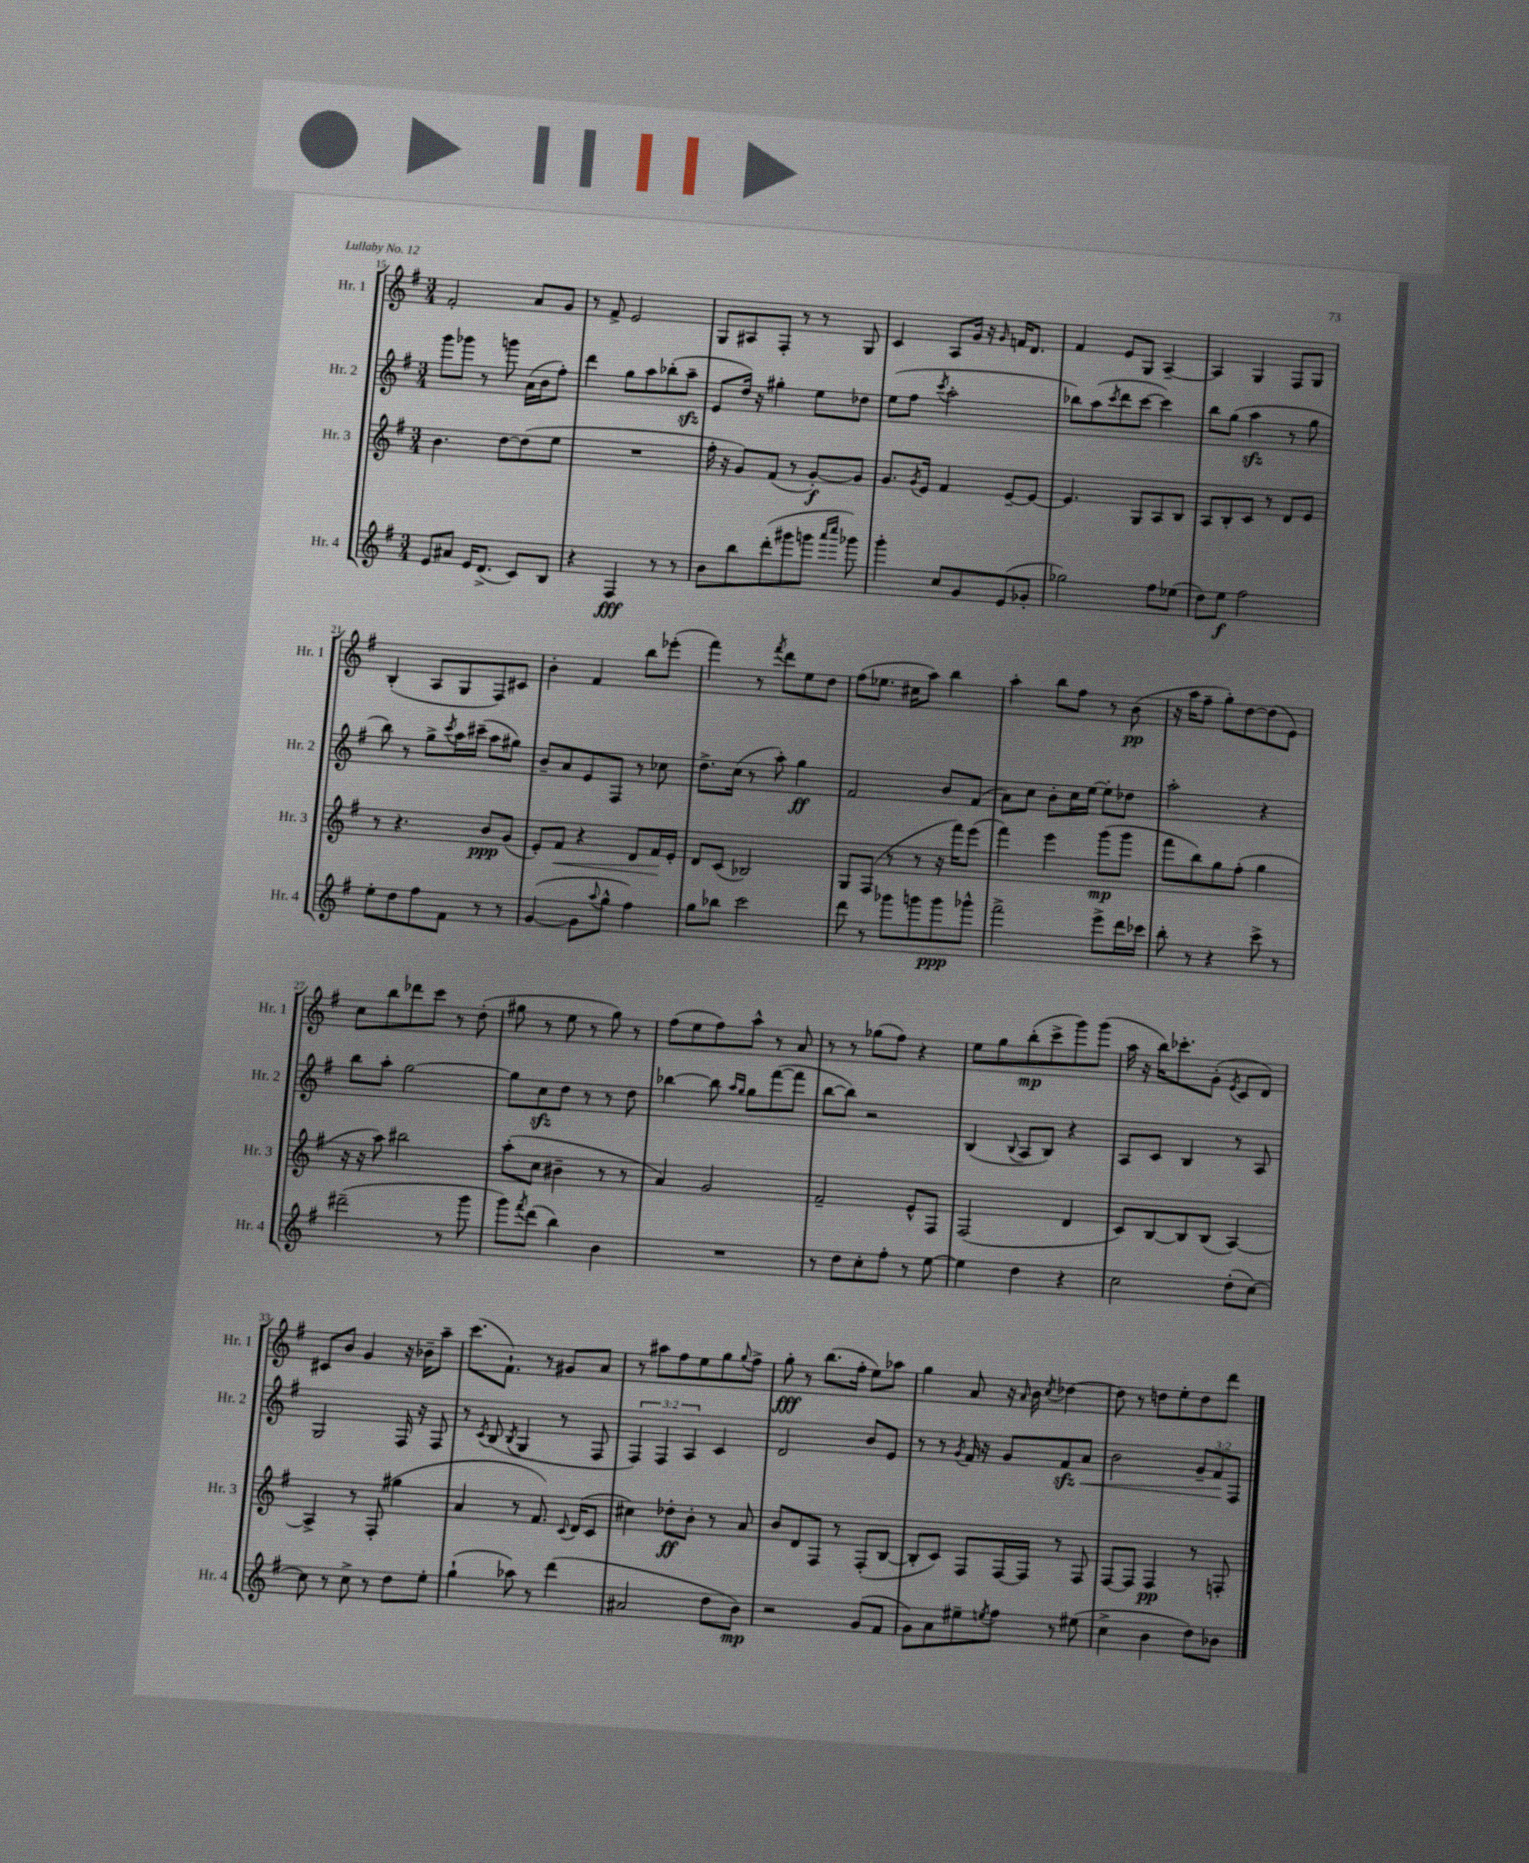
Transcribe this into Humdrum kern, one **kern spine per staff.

**kern	**dynam	**kern	**dynam	**kern	**dynam	**kern	**dynam
*part4	*part4	*part3	*part3	*part2	*part2	*part1	*part1
*staff4	*staff4	*staff3	*staff3	*staff2	*staff2	*staff1	*staff1
*I"Hr. 4	*	*I"Hr. 3	*	*I"Hr. 2	*	*I"Hr. 1	*
*I'Hr. 4	*	*I'Hr. 3	*	*I'Hr. 2	*	*I'Hr. 1	*
*clefG2	*	*clefG2	*	*clefG2	*	*clefG2	*
*k[f#]	*	*k[f#]	*	*k[f#]	*	*k[f#]	*
*M3/4	*	*M3/4	*	*M3/4	*	*M3/4	*
=15	=15	=15	=15	=15	=15	=15	=15
8e/L	.	4.b\	.	8ggg\L	.	2f#'/	.
8a#X/J	.	.	.	8ggg-X\J	.	.	.
16e/KL	.	.	.	8r	.	.	.
(8.d^/J	.	.	.	.	.	.	.
.	.	[8dd\L	.	8gggn\	.	.	.
8c/L)	.	(8dd\]	.	(16a\LL	.	8a/L	.
.	.	.	.	16b\J	.	.	.
8B/J	.	8ee\J	.	8ff#'\J)	.	8g/J	.
=16	=16	=16	=16	=16	=16	=16	=16
4r	.	2.r	.	4ddd\	.	8r	.
.	.	.	.	.	.	8f#^/	.
4F#/	fff	.	.	8gg\L	.	2e/	.
.	.	.	.	8aa\	.	.	.
8r	.	.	.	(8bb-X'\	.	.	.
8r	.	.	.	8aazz~\J	.	.	.
=17	=17	=17	=17	=17	=17	=17	=17
8b\L	.	16ff#'\	.	8e/L	.	8G/L	.
.	.	16r	.	.	.	.	.
8bb\	.	8g/L)	.	16dd/Jk)	.	8A#X/	.
.	.	.	.	16r	.	.	.
(8ddd'\	.	(8f#/J	.	4gg#X'\	.	8F#'/J	.
8ggg#X\	.	8r	.	.	.	8r	.
8gggn\J	.	[8g'/L)	f	8ee\L	.	8r	.
16qqaaa/LL	.	.	.	.	.	.	.
16qqcccc/JJ	.	.	.	.	.	.	.
8ggg-X\)	.	8g/J]	.	8dd-X\J	.	8G/	.
=18	=18	=18	=18	=18	=18	=18	=18
4ggg'\	.	8.g/L	.	(8ee\L	.	4c/	.
.	.	.	.	8ff#\J	.	.	.
.	.	8qg/	.	.	.	.	.
.	.	16e/Jk	.	.	.	.	.
.	.	.	.	8qccc/	.	.	.
8cc/L	.	4f#/	.	2aa'\	.	8A/L	.
8g/	.	.	.	.	.	16g/Jk	.
.	.	.	.	.	.	16r	.
.	.	.	.	.	.	16qqg/	.
(8e/	.	[8e~/L	.	.	.	16fn/KL	.
.	.	.	.	.	.	8.d/J	.
8g-X'/J	.	8e/J_	.	.	.	.	.
=19	=19	=19	=19	=19	=19	=19	=19
2gg-X\)	.	4.e/]	.	8bb-X\L)	.	4f#/	.
.	.	.	.	(8aa\	.	.	.
.	.	.	.	8qccc/	.	.	.
.	.	.	.	8ddd\	.	8e/L	.
.	.	8G/L	.	[8ccc\J	.	8G/J	.
8ff#\L	.	8A/	.	4ccc\])	.	[4A~/	.
(8ee-X\J	.	8B/J	.	.	.	.	.
=20	=20	=20	=20	=20	=20	=20	=20
8dd\L)	.	8A/L	.	8bb\L	.	4A/]	.
8ee\J	f	8B'/	.	(8gg\J	.	.	.
2ff#\	.	8c/J	.	4aazz\	.	4G/	.
.	.	8r	.	.	.	.	.
.	.	8d/L	.	8r	.	8F#/L	.
.	.	8e/J	.	8gg\	.	8G/J	.
!!LO:LB:g=z
=21	=21	=21	=21	=21	=21	=21	=21
8ee'\L	.	8r	.	8bb\)	.	(4B'/	.
8dd\	.	4.r	.	8r	.	.	.
8ff#\	.	.	.	8gg^\L	.	8A/L	.
.	.	.	.	8qccc/	.	.	.
8f#\J	.	.	.	16aa\L	.	8G/	.
.	.	.	.	(16ccc#X~\JJ	.	.	.
8r	.	8b/L	ppp	8aa\L	.	8F#/)	.
8r	.	(8g/J	.	8gg#X\J)	.	8c#X/J	.
=22	=22	=22	=22	=22	=22	=22	=22
([4g/	.	8e'/L)	.	8b~/L	.	4b'\	.
!	!	!	!LO:HP:b	!	!	!	!
.	.	8f#/J	<	8a/	.	.	.
8g\L]	.	4r	.	8e/	.	4f#/	.
8qqaa/	.	.	.	.	.	.	.
8gg^^\J	.	.	.	8F#/J	.	.	.
4ff#\)	.	8d/L	.	8r	.	8bb\L	.
.	.	16f#/L	.	8cc-X\	.	(8eee-X'\J	.
.	.	16e'/JJ	[	.	.	.	.
=23	=23	=23	=23	=23	=23	=23	=23
8gg\L	.	8d/L	.	8.dd^\L	.	4fff#\)	.
8bb-X\J	.	(8c/J	.	.	.	.	.
.	.	.	.	(16cc\Jk	.	.	.
2ccc\	.	2B-X/)	.	8r	.	8r	.
.	.	.	.	.	.	8qfff#/	.
.	.	.	.	8aa'\)	.	8ddd\L	.
.	.	.	.	4gg\	ff	8ee\	.
.	.	.	.	.	.	8dd\J	.
=24	=24	=24	=24	=24	=24	=24	=24
8ddd\	.	8G/L	.	2f#/	.	(8ff#\L	.
8r	.	(8F#/J	.	.	.	8.ee-X\J	.
8ggg-X\L	.	8r	.	.	.	.	.
.	.	.	.	.	.	16cc#X\KL	.
8gggn\	.	8r	.	.	.	8aa\J)	.
8ggg\	ppp	16r	.	8b/L	.	4bb\	.
.	.	16fff#\KL)	.	.	.	.	.
8ggg-X^^\J	.	(8eee\J	.	(8f#/J	.	.	.
=25	=25	=25	=25	=25	=25	=25	=25
2fff#^\	.	4fff#\)	.	8a\L)	.	4aa'\	.
.	.	.	.	8cc\J	.	.	.
.	.	4eee\	.	8b'\L	.	8bb\L	.
.	.	.	.	16cc\L	.	8ff#\J	.
.	.	.	.	[16ee\JJ	.	.	.
8eee^\L	.	(8ggg\L	mp	8ee'\L]	.	8r	.
16ddd\L	.	8ggg\J	.	8dd-X\J	.	(8b\	pp
16ccc-X\JJ	.	.	.	.	.	.	.
=26	=26	=26	=26	=26	=26	=26	=26
8bb'\	.	8fff#\L	.	2aa'\	.	16r	.
.	.	.	.	.	.	16aa\KL	.
8r	.	8bb\)	.	.	.	8ff#~\J	.
4r	.	8gg\	.	.	.	8gg'\L)	.
.	.	(8ff#'\J	.	.	.	[8dd\	.
8ccc^\	.	4gg\	.	4r	.	(8dd\]	.
8r	.	.	.	.	.	8e\J)	.
!!LO:LB:g=z
=27	=27	=27	=27	=27	=27	=27	=27
(2ddd#X~\	.	16r	.	8bb\L	.	8cc\L	.
.	.	16r	.	.	.	.	.
.	.	8aa\)	.	8aa'\J	.	8bb\	.
.	.	2bb#X\	.	[2gg\	.	8ddd-X\	.
.	.	.	.	.	.	8ccc\J	.
8r	.	.	.	.	.	8r	.
8ggg\	.	.	.	.	.	(8dd'\	.
=28	=28	=28	=28	=28	=28	=28	=28
8ggg\L)	.	(8aa'\L	.	8gg\L]	.	8gg#X\	.
8qfff#/	.	.	.	.	.	.	.
(8ddd\J	.	8cc\J	.	8cczz\	.	8r	.
4bb\)	.	4b#X~\	.	8dd\J	.	8ee\	.
.	.	.	.	8r	.	8r	.
4b\	.	8r	.	8r	.	8gg#\)	.
.	.	8r	.	8dd\	.	8r	.
=29	=29	=29	=29	=29	=29	=29	=29
2.r	.	4a/)	.	[4bb-X\	.	(8ff#\L	.
.	.	.	.	.	.	8ee\	.
.	.	2g/	.	8bb-\]	.	8ff#\)	.
.	.	.	.	16qqaa/LL	.	.	.
.	.	.	.	16qqgg/JJ	.	.	.
.	.	.	.	8gg\L	.	8aa^^\J	.
.	.	.	.	([8fff#\	.	8r	.
.	.	.	.	8fff#\J]	.	8a/	.
=30	=30	=30	=30	=30	=30	=30	=30
8r	.	2f#~/	.	[8bb\L	.	8r	.
8dd\L	.	.	.	8bb\J])	.	8r	.
8cc'\	.	.	.	2r	.	(8gg-X\L	.
8ff#'\J	.	.	.	.	.	8ff#\J)	.
8r	.	8e^^/L	.	.	.	4r	.
[8ee\	.	8F#/J	.	.	.	.	.
=31	=31	=31	=31	=31	=31	=31	=31
4ee\]	.	(2F#/	.	(4B/	.	8ee\L	.
.	.	.	.	.	.	8gg\	.
.	.	.	.	8qqB/	.	.	.
4dd\	.	.	.	8A/L	.	(8bb'\	mp
.	.	.	.	8B/J)	.	8ccc^\	.
4r	.	4d/	.	4r	.	8ggg\)	.
.	.	.	.	.	.	(8ggg\J	.
=32	=32	=32	=32	=32	=32	=32	=32
2cc\	.	8c/L)	.	8A/L	.	16aa\	.
.	.	.	.	.	.	16r	.
.	.	[8B/	.	8c/J	.	16bb\KL)	.
.	.	.	.	.	.	8.ccc-X'\	.
.	.	8B/]	.	4B/	.	.	.
.	.	(8B/J	.	.	.	(8g'\J	.
.	.	.	.	.	.	8qe/	.
(8dd'\L	.	[4A/)	.	8r	.	8c/L	.
[8cc\J)	.	.	.	8A/	.	8d/J)	.
!!LO:LB:g=z
=33	=33	=33	=33	=33	=33	=33	=33
8cc\]	.	4A^/]	.	2G/	.	8c#X/L	.
8r	.	.	.	.	.	8b/J	.
8cc^\	.	8r	.	.	.	4g/	.
8r	.	(8F#'/	.	.	.	.	.
8dd\L	.	4gg#X\	.	16F#/	.	16r	.
.	.	.	.	16r	.	16b-X~\KL	.
8ee'\J	.	.	.	8F#/	.	8aa~\J	.
=34	=34	=34	=34	=34	=34	=34	=34
(4gg`\	.	4a/	.	8r	.	(8.ccc\L	.
.	.	.	.	8qc/	.	.	.
.	.	.	.	(8B/	.	.	.
.	.	.	.	.	.	8.f#`\J)	.
.	.	.	.	8qB/	.	.	.
8aa-X\)	.	8r	.	4G/	.	.	.
8r	.	8.f#/)	.	.	.	8r	.
(4ddd\	.	.	.	8r	.	8g#X/L	.
.	.	8qqc/	.	.	.	.	.
.	.	(16d/KL	.	.	.	.	.
.	.	8c/J	.	8F#/	.	8a/J	.
=35	=35	=35	=35	=35	=35	=35	=35
2a#X/	.	4cc#X\)	.	6F#/)	.	8r	.
.	.	.	.	.	.	8aa#X\L	.
.	.	.	.	6F#/	.	.	.
.	.	8dd-X'\L	ff	.	.	8ff#\	.
.	.	.	.	6A/	.	.	.
.	.	8b'\J	.	.	.	8ee\	.
8dd\L	.	8r	.	4c/	.	8gg\	.
.	.	.	.	.	.	8qqgg/	.
8b\J)	mp	8a/	.	.	.	8ff#^\J	.
=36	=36	=36	=36	=36	=36	=36	=36
2r	.	8b/L	.	2d/	.	8gg'\	fff
.	.	8d/	.	.	.	8r	.
.	.	8F#/J	.	.	.	(8.bb\L	.
.	.	8r	.	.	.	.	.
.	.	.	.	.	.	16ff#'\Jk	.
(8g/L	.	(8F#'/L	.	8b/L	.	8ee\L)	.
8f#/J	.	[8B/J	.	8e/J	.	8aa-X\J	.
=37	=37	=37	=37	=37	=37	=37	=37
8g\L)	.	8B'/L]	.	8r	.	4gg\	.
8a\	.	8c/J)	.	8r	.	.	.
.	.	.	.	8qg/	.	.	.
8ee#X~\	.	8F#/L	.	16f#/	.	8a/	.
.	.	.	.	16r	.	.	.
8qeen/	.	.	.	.	.	.	.
8ff#\J	.	[16F#/L	.	8g/L	.	16r	.
.	.	.	.	.	.	16qqa/	.
.	.	16F#/JJ]	.	.	.	16b\	.
.	.	.	.	.	.	8qcc/	.
8r	.	8r	.	8f#zz/	.	[4dd-X\	.
!	!	!	!	!	!LO:HP:b	!	!
(8ee#X\	.	8F#/	.	8a/J	<	.	.
=38	=38	=38	=38	=38	=38	=38	=38
4cc^\	.	[8F#/L	.	2b\	.	8dd-\]	.
.	.	8F#/J]	.	.	.	8r	.
4b\	.	4F#/	pp	.	.	8ddn\L	.
.	.	.	.	.	.	8ee'\	.
8dd\L)	.	8r	.	12g~/L	.	8dd\	.
.	.	.	.	12f#/	.	.	.
8b-X\J	.	8Fn'/	.	.	.	8ddd\J	.
.	.	.	.	12F#/J	[	.	.
==	==	==	==	==	==	==	==
*-	*-	*-	*-	*-	*-	*-	*-
